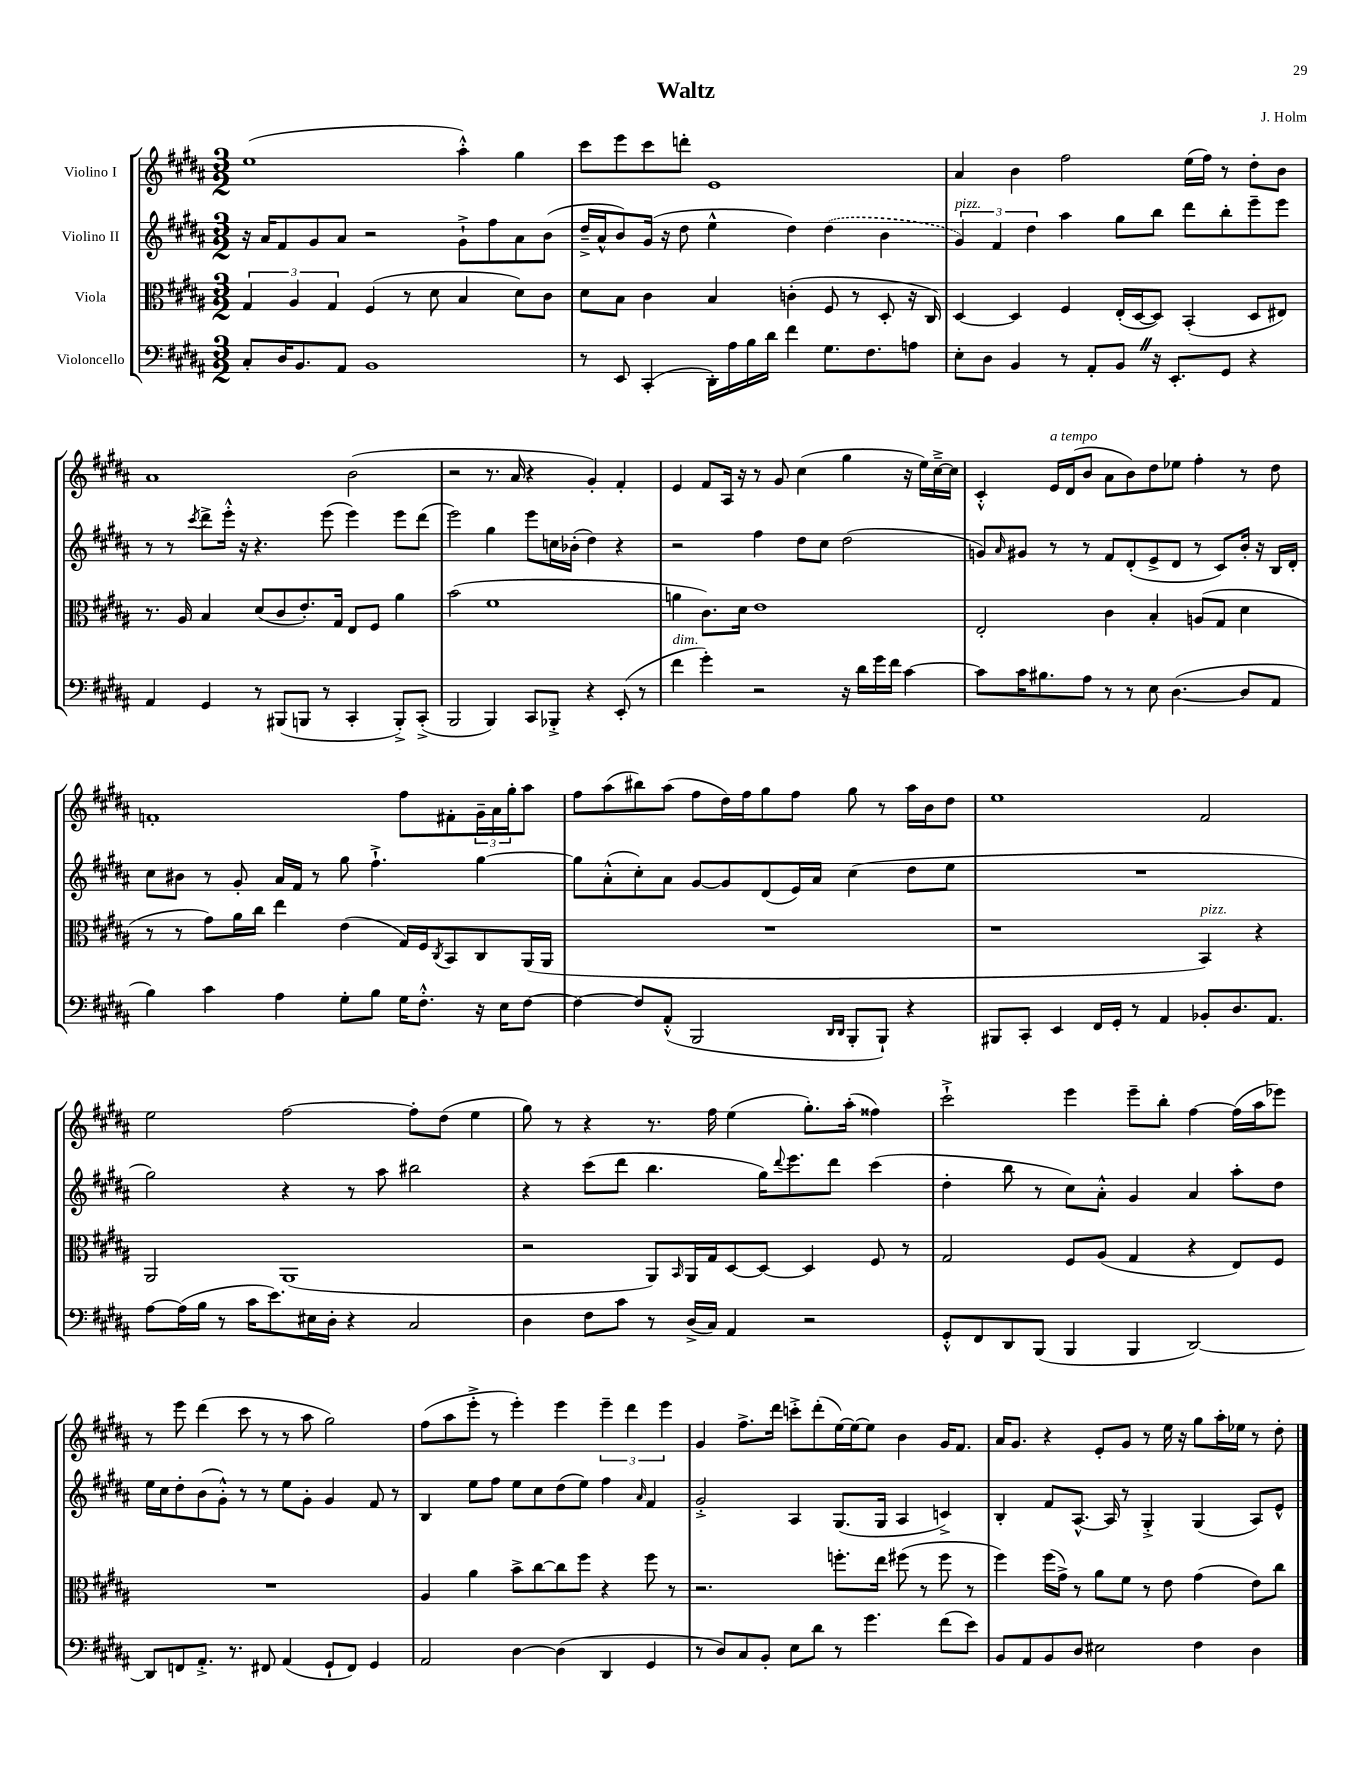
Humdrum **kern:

**kern	**kern	**kern	**kern
*staff4	*staff3	*staff2	*staff1
*clefF4	*clefC3	*clefG2	*clefG2
*k[f#c#g#d#a#]	*k[f#c#g#d#a#]	*k[f#c#g#d#a#]	*k[f#c#g#d#a#]
*M3/2	*M3/2	*M3/2	*M3/2
8C#'	6G#	16r	(1ee
.	.	16a#	.
16D#	.	8f#	.
.	6A#	.	.
8.BB	.	.	.
.	.	8g#	.
.	6G#	.	.
8AA#	.	8a#	.
1BB	(4F#	2r	.
.	8r	.	.
.	8d#	.	.
.	4B	8g#`^	4aa#'^^)
.	.	8ff#	.
.	8d#)	8a#	4gg#
.	8c#	(8b	.
=	=	=	=
8r	8d#	16dd#~^	8ccc#
.	.	16a#^^	.
8EE	8B	8b)	8eee
(4CC#'	4c#	(16g#	8ccc#
.	.	16r	.
.	.	8dd#	8ddd'
16DD#')	4B	4ee^^	1e
16A#	.	.	.
16B	.	.	.
16d#	.	.	.
4f#	(4c'	4dd#)	.
8.G#	8F#	(4dd#	.
.	8r	.	.
8.F#	.	.	.
.	8D#'	4b	.
8A	16r	.	.
.	16C#)	.	.
=	=	=	=
8E'	[4D#	6g#)	4a#
8D#	.	.	.
.	.	6f#	.
4BB	4D#]	.	4b
.	.	6dd#	.
8r	4F#	4aa#	2ff#
8AA#'	.	.	.
8BB	(16E'	8gg#	.
.	[16D#	.	.
16r	8D#])	8bb	.
8.EE'	.	.	.
.	(4BB'	8ddd#	(16ee
.	.	.	16ff#)
8GG#	.	8bb'	8r
4r	8D#	8eee~	8dd#'
.	8E#)	8eee	8b
=	=	=	=
4AA#	8.r	8r	1a#
.	.	8r	.
.	16A#	.	.
.	.	8qccc#	.
4GG#	4B	8ddd#^	.
.	.	16eee'^^	.
.	.	16r	.
8r	(8d#	4.r	.
(8BBB#	8c#	.	.
8BBB	8.e')	.	.
8r	.	(8eee	.
.	16G#	.	.
4CC#'	8E	4eee)	(2b
.	8F#	.	.
8BBB'^)	4a#	8eee	.
(8CC#'^	.	(8ddd#	.
=	=	=	=
2BBB	(2b	2eee)	2r
4BBB)	1f#	4gg#	8.r
.	.	.	16a#
8CC#	.	8eee	4r
8BBB-'^	.	16cc	.
.	.	(16b-'	.
4r	.	4dd#)	4g#')
(8EE'	.	4r	4f#'
8r	.	.	.
=	=	=	=
4f#	4a	2r	4e
4g#')	8.c#)	.	8f#
.	.	.	16A#
.	16d#	.	16r
2r	1e	4ff#	8r
.	.	.	8g#
.	.	8dd#	(4cc#
.	.	8cc#	.
16r	.	(2dd#	4gg#
16d#	.	.	.
16g#	.	.	.
16f#	.	.	.
[4c#	.	.	16r
.	.	.	16ee)
.	.	.	[16cc#~^
.	.	.	16cc#]
=	=	=	=
8c#]	2E'	8g)	4c#'^^
.	.	16qqa#	.
16c#	.	8g#	.
8.B#	.	.	.
.	.	8r	16e
.	.	.	(16d#
8A#	.	8r	8b
8r	4c#	8f#	8a#
8r	.	(8d#'	8b)
8E	4B'	8e^	8dd#
([4.D#	.	8d#	8ee-
.	(8A	8r	4ff#'
.	8G#	8c#)	.
8D#]	4d#	16b'	8r
.	.	16r	.
8AA#	.	16B	8dd#
.	.	16d#'	.
=	=	=	=
4B)	8r	8cc#	1f'
.	8r	8b#	.
4c#	8g#)	8r	.
.	16a#	8g#'	.
.	16cc#	.	.
4A#	4ee	16a#	.
.	.	16f#	.
.	.	8r	.
8G#'	(4e	8gg#	.
8B	.	4.ff#`^	.
16G#	16G#)	.	8ff#
8.F#'^^	16F#	.	.
.	8qC#	.	.
.	8BB	.	8f#'
16r	8C#	[4gg#	24g#~
.	.	.	24a#
16E	.	.	.
.	.	.	24gg#'
[8F#	(16AA#	.	8aa#
.	16AA#	.	.
=	=	=	=
4F#_	1.r	8gg#]	8ff#
.	.	(8a#'^^	(8aa#
8F#]	.	8cc#')	8bb#)
(8AA#'^^	.	8a#	(8aa#
2BBB	.	[8g#	8ff#
.	.	8g#]	16dd#)
.	.	.	16ff#
.	.	(8d#	8gg#
.	.	16e)	8ff#
.	.	16a#	.
16qqDD#	.	.	.
16qqDD#	.	.	.
8BBB'	.	(4cc#	8gg#
8BBB`)	.	.	8r
4r	.	8dd#	16aa#
.	.	.	16b
.	.	8ee	8dd#
=	=	=	=
8BBB#	1r	1.r	1ee
8CC#'	.	.	.
4EE	.	.	.
16FF#	.	.	.
16GG#'	.	.	.
8r	.	.	.
4AA#	.	.	.
8BB-'	4BB)	.	2f#
8.D#	.	.	.
.	4r	.	.
8.AA#	.	.	.
=	=	=	=
[8A#	2AA#	2gg#)	2ee
(16A#]	.	.	.
16B	.	.	.
8r	.	.	.
16c#	.	.	.
8.e)	.	.	.
.	(1AA#	4r	[2ff#
16E#	.	.	.
16D#'	.	.	.
4r	.	8r	.
.	.	8aa#	.
2C#	.	2bb#	8ff#']
.	.	.	(8dd#
.	.	.	4ee
=	=	=	=
4D#	2r	4r	8gg#)
.	.	.	8r
8F#	.	(8ccc#	4r
8c#	.	8ddd#	.
8r	8AA#)	4.bb	8.r
.	16qqBB	.	.
(16D#^	16AA#	.	.
16C#)	16G#	.	16ff#
4AA#	[8D#	.	(4ee
.	8D#_	16gg#)	.
.	.	8qqddd#	.
.	.	8.eee	.
2r	4D#]	.	8.gg#')
.	.	8ddd#	.
.	.	.	(16aa#'
.	8F#	(4ccc#	4ff##)
.	8r	.	.
=	=	=	=
8GG#'^^	2G#	4dd#'	2ccc#`^
8FF#	.	.	.
8DD#	.	8bb	.
(8BBB	.	8r	.
4BBB	8F#	8cc#)	4eee
.	(8A#	8a#'^^	.
4BBB	4G#	4g#	8eee~
.	.	.	8bb'
[2DD#)	4r	4a#	[4ff#
.	8E)	8aa#'	(16ff#]
.	.	.	16aa#
.	8F#	8dd#	8eee-)
=	=	=	=
8DD#]	1.r	16ee	8r
.	.	16cc#	.
8FF	.	8dd#'	8eee
8.AA#'^	.	(8b	(4ddd#
.	.	8g#'^^)	.
8.r	.	.	.
.	.	8r	8ccc#
8FF#	.	8r	8r
(4AA#	.	8ee	8r
.	.	8g#'	8aa#
8GG#`	.	4g#	2gg#)
8FF#)	.	.	.
4GG#	.	8f#	.
.	.	8r	.
=	=	=	=
2AA#	4A#	4B	(8ff#
.	.	.	8aa#
.	4a#	8ee	8eee'^
.	.	8ff#	8r
[4D#	8b^	8ee	4eee')
.	[8cc#	8cc#	.
(4D#]	8cc#]	(8dd#	4eee
.	8ff#	8ee)	.
4DD#	4r	4ff#	6eee~
.	.	.	6ddd#
.	.	16qqa#	.
4GG#	8ff#	4f#	.
.	.	.	6eee
.	8r	.	.
=	=	=	=
8r	2.r	2g#'^	4g#
8D#)	.	.	.
8C#	.	.	8.ff#^
8BB'	.	.	.
.	.	.	16ddd#
8E	.	4A#	8ccc'^
8d#	.	.	(8ddd#'
8r	8.ff'	(8.G#	[16ee)
.	.	.	16ee_
4.g#	.	.	8ee]
.	16ee	16G#	.
.	(8ff#	4A#	4b
.	8r	.	.
(8f#	8ff#	4c^)	16g#
.	.	.	8.f#
8e)	8r	.	.
=	=	=	=
8BB	4ff#)	4B'	16a#
.	.	.	8.g#
8AA#	.	.	.
8BB	(16ff#	8f#	4r
.	16g#^)	.	.
8D#	8r	[8.A#^^	.
2E#	8a#	.	8e'
.	.	16A#]	.
.	8f#	8r	8g#
.	8r	4G#'^	8r
.	8e	.	16ee
.	.	.	16r
4F#	(4g#	(4G#	8gg#
.	.	.	16aa#'
.	.	.	16ee-
4D#	8e)	8A#)	8r
.	8cc#	8e^^	8dd#'
==	==	==	==
*-	*-	*-	*-
